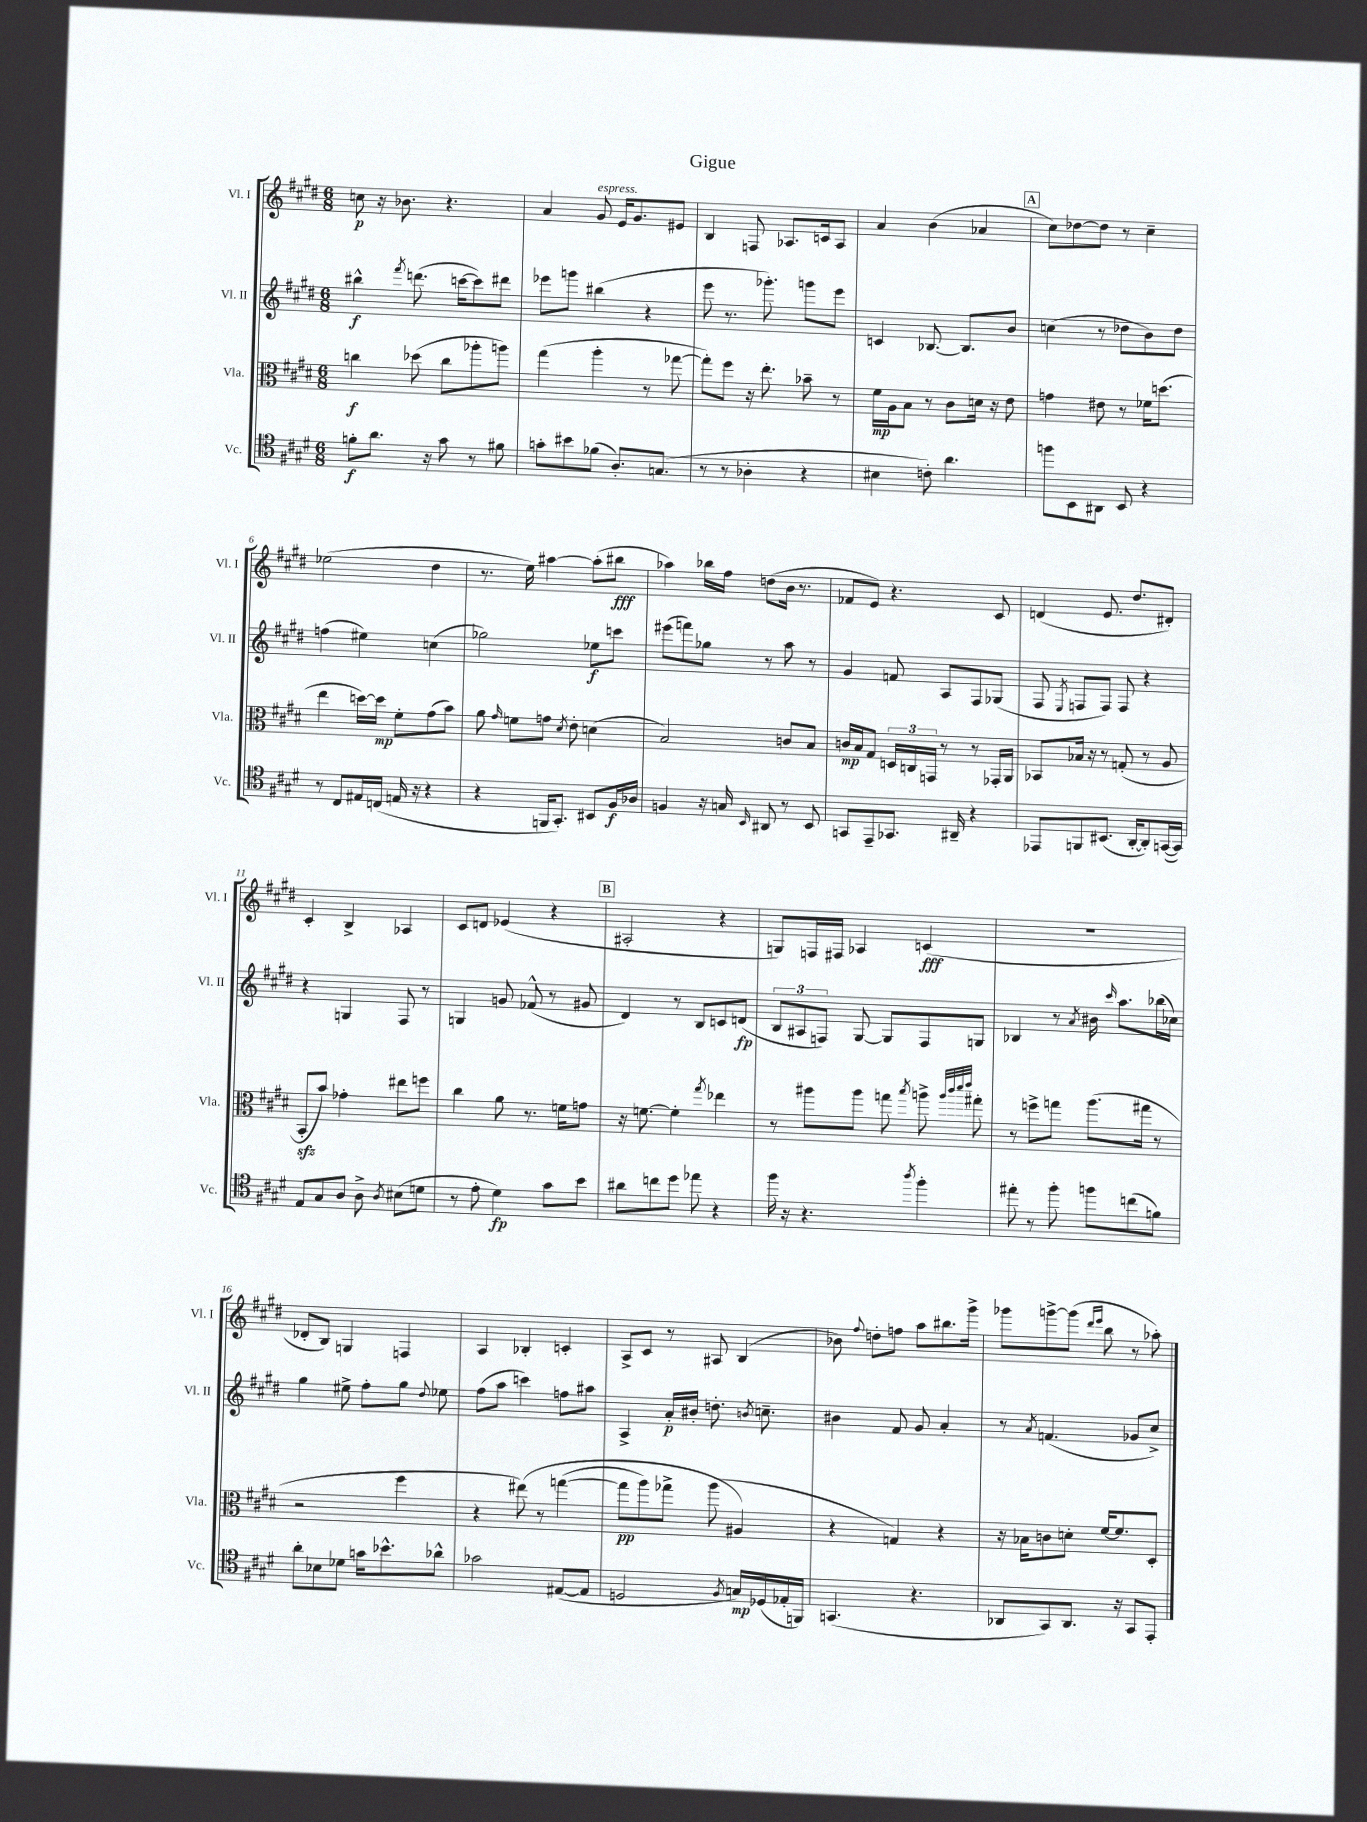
\header { title = "Gigue" }
<<
\new StaffGroup <<
\new Staff = "s0" \with { instrumentName = "Vl. I" shortInstrumentName = "Vl. I" } {
    \clef treble \key e \major \numericTimeSignature \time 6/8
    \autoBeamOff c''8\p r16 bes'8. r4. |
    a'4 gis'8^\markup { \italic "espress." } e'16[ gis'8. eis'8] |
    b4 f8 aes8.[ c'16 aes8] |
    a'4 b'4( aes'4 |
    \mark \markup { \box "A" } cis''8[) des''8~ des''8] r8 cis''4-- |
    ees''2( dis''4 |
    r8. e''16) ais''4~ ais''8[-.( bis''8]\fff |
    aes''4) bes''16[ fis''16] d''8[( b'16] r8. |
    fes'8[ e'8]) r4. cis'8 |
    d'4( e'8. dis''8.[ dis'8]-.) |
    cis'4-. b4-> aes4 |
    cis'8[ d'8] ees'4( r4 |
    \mark \markup { \box "B" } ais2-. r4 |
    g8[) f16 fis16] aes4 c'4\fff( |
    R2. |
    des'8[-. b8]) g4 f4 |
    a4 bes4-. c'4-. |
    a8[-> cis'8] r8 ais8 b4( |
    bes'8) \appoggiatura { fis''8 } d''8[-. f''8] a''8[ bis''8. gis'''16]-> |
    ges'''8[ g'''8~-> g'''8]( \grace { dis'''16[ e'''16] } b''8 r8 aes''8-.) \bar "|." |
}
\new Staff = "s1" \with { instrumentName = "Vl. II" shortInstrumentName = "Vl. II" } {
    \clef treble \key e \major \numericTimeSignature \time 6/8
    \autoBeamOff bis''4-^\f \acciaccatura { fis'''8 } d'''8.( c'''16[~ c'''8) dis'''8] |
    ees'''8[ g'''8] bis''4( r4 |
    e'''8 r8. ges'''8.-.) g'''8[ e'''8] |
    c'4 bes8.~ bes8.[ b'8] |
    \mark \markup { \box "A" } c''4( r8 des''8[ b'8) des''8] |
    f''4( eis''4) c''4( |
    ges''2) ees''8[\f c'''8] |
    eis'''8[( f'''8) ges''8] r8 a''8 r8 |
    gis'4 f'8 a8[ fis8 ges8]( |
    fis8 \acciaccatura { e8 } f8[ f8]) f8 r4 |
    r4 g4 fis8 r8 |
    g4 g'8 fes'8-^( r8 gis'8 |
    \mark \markup { \box "B" } dis'4) r8 b8[ c'8 d'8]\fp( |
    \tuplet 3/2 { b8[ ais8 f8]) } gis8~ gis8[ f8 g8] |
    bes4 r8 \acciaccatura { a'8 } bis'16 \grace { cis'''16 } a''8.[ bes''16( ces''16]) |
    gis''4 eis''8-> fis''8[-. gis''8] \appoggiatura { dis''8 } ees''8 |
    fis''8[( a''8] c'''4) f''8[ ais''8] |
    a4-> a'16[-.\p bis'16]-. d''8.-. \acciaccatura { b'8 } c''8.-- |
    bis'4 fis'8 gis'8 a'4-. |
    r8 \acciaccatura { a'8 } f'4.( ges'8[ cis''8]->) \bar "|." |
}
\new Staff = "s2" \with { instrumentName = "Vla." shortInstrumentName = "Vla." } {
    \clef alto \key e \major \numericTimeSignature \time 6/8
    \autoBeamOff c''4\f des''8( c''8[ aes''8-. a''8]) |
    gis''4( a''4-. r8 ges''8~ |
    ges''8[-.) fis''8] r16 e''8.-. bes'8-- r8 |
    fis'16[\mp a16 b8] r8 cis'8[ d'16] r16 e'8 |
    \mark \markup { \box "A" } g'4 eis'8 r8 fes'16[ d''8.]( |
    e''4 d''16[~) d''16]\mp fis'8[-. gis'8( b'8]) |
    a'8 \grace { gis'16 } f'8[ g'8] \acciaccatura { dis'8 } e'8-. d'4( |
    b2) c'8[ b8] |
    c'16[\mp b16 gis8] \tuplet 3/2 { d16[ c16 g,16] } r8 r8 ges,16[-. a,16] |
    bes,8[ bes16] r16 r8 g8-.( r8 a8 |
    b,8[-.\sfz b'8]) ges'4-. eis''8[ f''8] |
    cis''4 a'8 r8. f'16[ g'8] |
    \mark \markup { \box "B" } r16 f'8.~ f'4-. \acciaccatura { gis''8 } ees''4 |
    r8 ais''8[ ais''8] g''8 \acciaccatura { b''8 } a''8-> \grace { a''32[ cis'''32 dis'''32 e'''32] } gis''8-. |
    r8 f''8[-> g''8] a''8.[( gis''16] r8 |
    r2 fis''4 |
    r4 eis''8)\( r8 g''4~( |
    g''8[\pp a''8) ges''8]-> a''8( ais4\) |
    r4 g4) r4 |
    r16 bes16[ c'8 d'8]-. fis'16[~ fis'8. dis8]-. \bar "|." |
}
\new Staff = "s3" \with { instrumentName = "Vc." shortInstrumentName = "Vc." } {
    \clef tenor \key e \major \numericTimeSignature \time 6/8
    \autoBeamOff f'8[-.\f a'8.] r16 gis'8 r8 fis'8 |
    g'8[-. bis'8 fes'8]( a8.[-.) g8.]( |
    r8 r8 aes4-. r4 |
    bis4 c'8-.) a'4. |
    \mark \markup { \box "A" } f''8[ b,8 ais,8] b,8 r4 |
    r8 cis8[ eis16 c16]( e16 r16 r4 |
    r4 f,16[ gis,8.]-.) bis,8[ fis16\f aes16] |
    f4 r16 g16 \grace { b,16 } ais,8 r8 b,8 |
    g,8[ e,8-- ges,8.] ais,16-- r4 |
    ees,8[ f,8 bis,8.]( a,16[~-. a,8-.) g,16~( g,16]) |
    e8[ gis8 a8] a8-> \acciaccatura { a8 } bis8[( d'8] |
    r8 e'8-. dis'4\fp) gis'8[ b'8] |
    \mark \markup { \box "B" } ais'8[ c''8 dis''8] ees''8 r4 |
    fis''16 r16 r4. \acciaccatura { a''8 } fis''4-. |
    eis''8-. r8 fis''8-. f''8[ c''8( f'8]) |
    a'8[-. bes8 des'8] g'16[ bes'8.-^ aes'8]-^ |
    ges'2 eis8[~( eis8] |
    d2 \acciaccatura { fis8 } g16[\mp) des16( ees16-. f,16]) |
    g,4.( r4. |
    aes,8[ gis,8) aes,8.] r16 gis,8[ e,8]-. \bar "|." |
}
>>
>>
